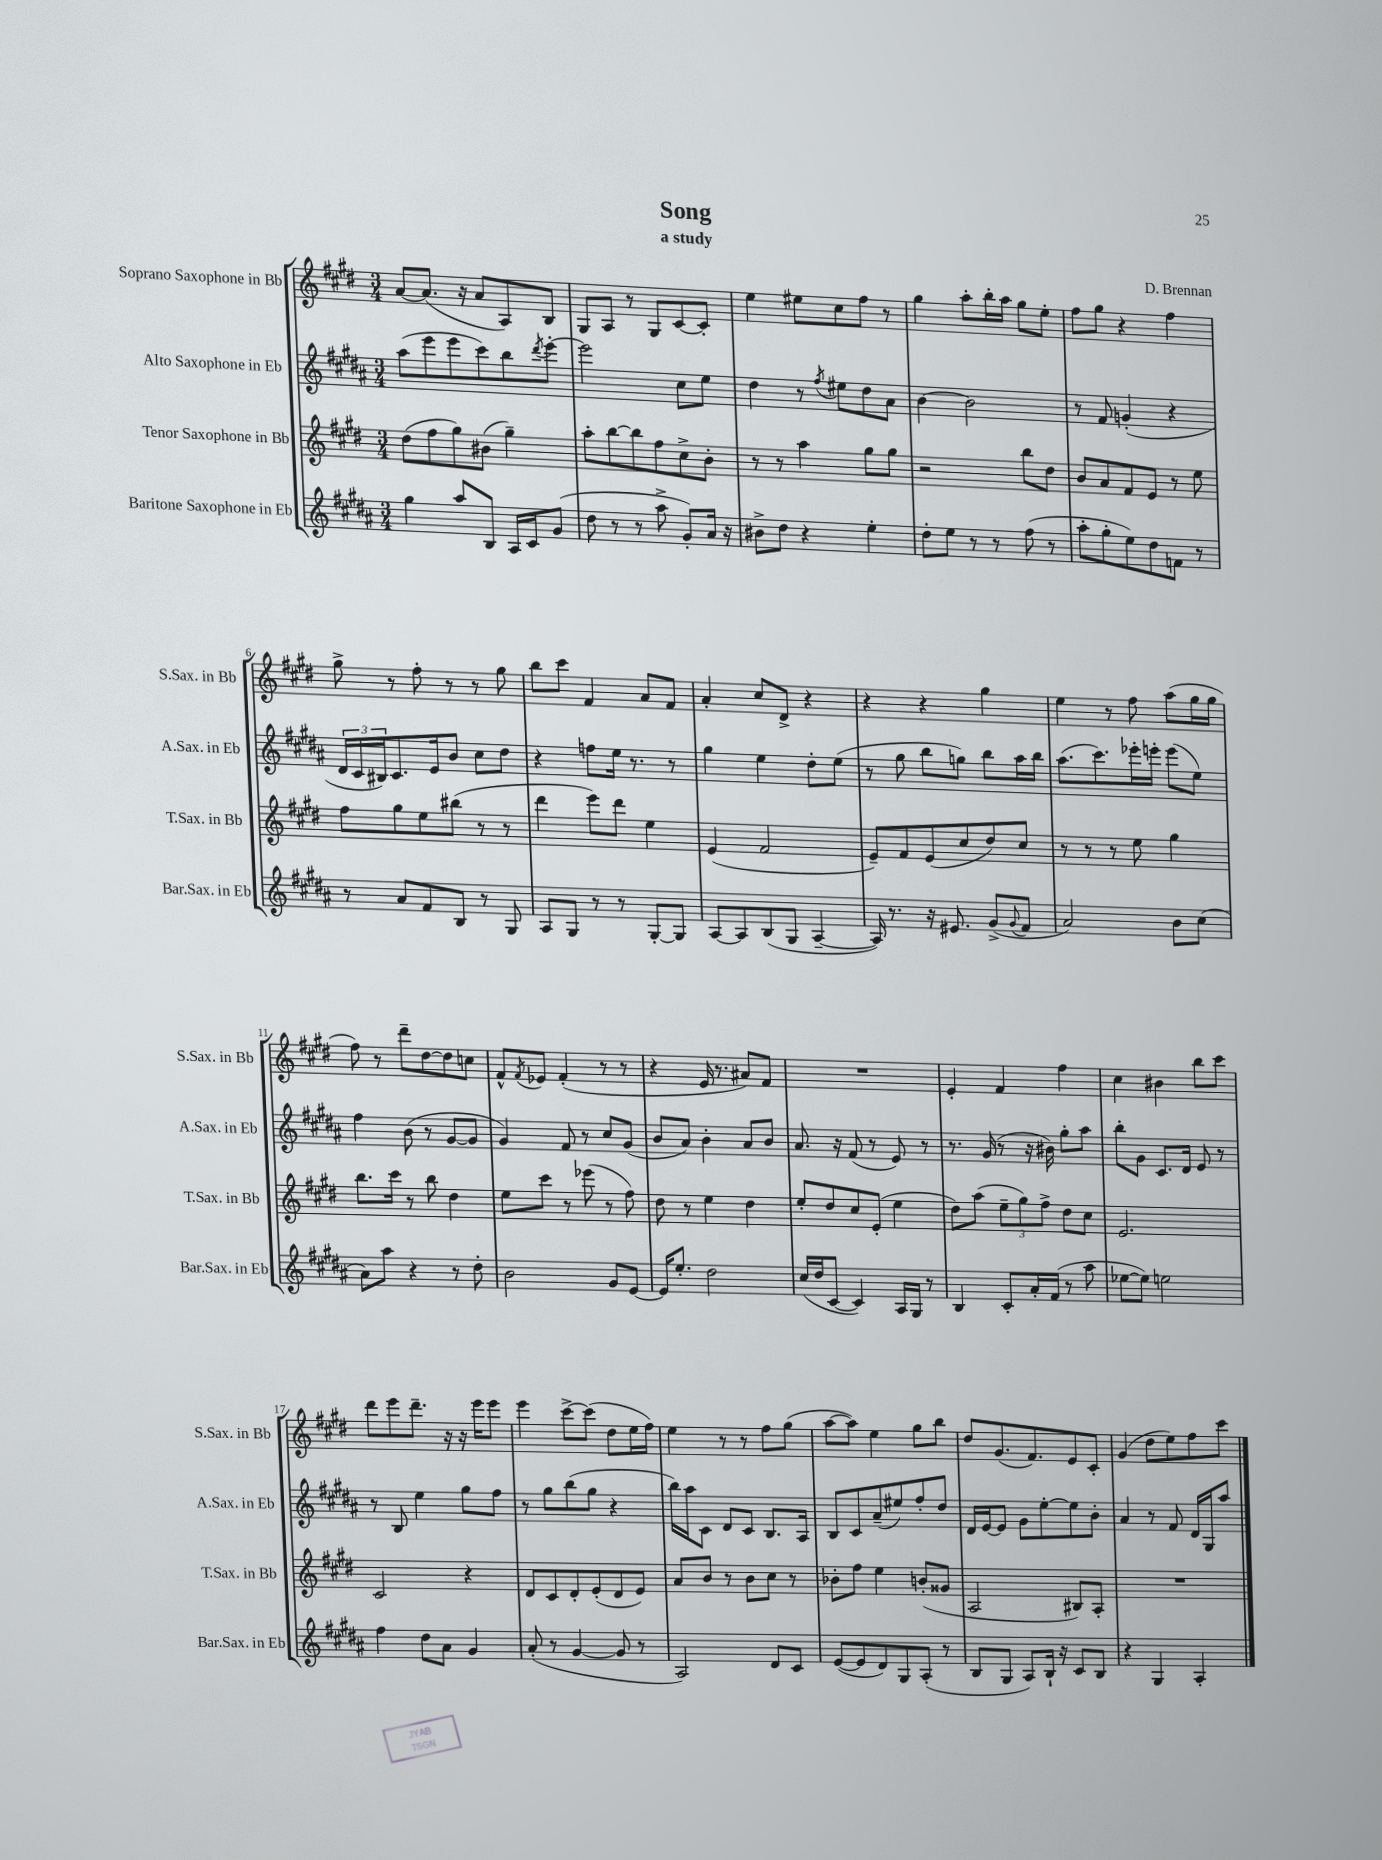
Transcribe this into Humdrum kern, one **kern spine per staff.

**kern	**kern	**kern	**kern
*staff4	*staff3	*staff2	*staff1
*clefG2	*clefG2	*clefG2	*clefG2
*k[f#c#g#d#a#]	*k[f#c#g#d#]	*k[f#c#g#d#a#]	*k[f#c#g#d#]
*M3/4	*M3/4	*M3/4	*M3/4
4gg#\	(8dd#\L	(8aa#\L	[8a/L
.	8ff#\	8eee\	(8.a/]J
8aa#/L	8gg#\)	8eee\	.
.	.	.	16r
8B/J	(8b#\J	8ccc#\)	8a/L
16A#/LL	4gg#~\)	8bb\	8A/)
16c#/J	.	.	.
.	.	8qddd#/	.
(8g#/J	.	[8eee'\J	8B/J
=	=	=	=
8dd#\	8aa'\L	2eee\]	8G#/L
8r	[8bb\	.	8A/J
8r	8bb\]	.	8r
8aa#^\	8ff#\	.	8G#/L
8g#'/L)	8cc#^\	8cc#\L	[8c#/
16a#/Jk	8b'\J	8ee\J	8c#'/]J
16r	.	.	.
=	=	=	=
8b#^\L	8r	4dd#\	4ee\
8dd#\J	8r	.	.
4r	4aa\	8r	8ee#\L
.	.	8qff#/	.
.	.	8ee#\L	8cc#\
4ee'\	8gg#\L	8dd#\	8ff#\J
.	8gg#\J	8a#\J	8r
=	=	=	=
8dd#'\L	2r	[4b\	4gg#\
8ee\J	.	.	.
8r	.	2b\]	8aa'\L
8r	.	.	16bb'\L
.	.	.	16aa\JJ
(8ff#\	8bb\L	.	8gg#\L
8r	8dd#\J	.	8ee'\J
=	=	=	=
8aa#'\L	8b/L	8r	8ff#\L
8gg#'\	8a/	8f#/	8gg#\J
8ee\)	8f#/	(4g'/	4r
8dd#\	8e/J	.	.
8f\J	8r	4r	4ff#\
8r	8ee\	.	.
=	=	=	=
8r	8ff#\L	24d#/LL	8gg#^\
.	.	24c#/	.
.	.	24B#/J)	.
8a#/L	8gg#\	8.c#/	8r
8f#/	8ee\	.	8ff#'\
.	.	16e/k	.
8B/J	(8bb#\J	8b/J	8r
8r	8r	8cc#\L	8r
8G#/	8r	8dd#\J	8gg#\
=	=	=	=
8A#/L	4ddd#\	4r	8bb\L
8G#/J	.	.	8ccc#\J
8r	8eee\L)	8ff\L	4f#/
8r	8ddd#\J	16ee\Jk	.
.	.	8.r	.
[8G#'/L	4ee\	.	8a/L
8G#/]J	.	8r	8f#/J
=	=	=	=
[8A#/L	(4e/	4gg#\	4a'/
8A#/]	.	.	.
(8B/	2f#/	4ee\	8cc#/L
8G#/J	.	.	8d#^/J
[4A#~/	.	8dd#'\L	4r
.	.	(8ee\J	.
=	=	=	=
16A#/])	8e~/L)	8r	4r
8.r	.	.	.
.	8f#/	8gg#\	.
16r	(8e/	8bb\L	4r
8.e#/	.	.	.
.	8cc#/	8gg\J)	.
(8g#^/L	8dd#/)	8bb\L	4gg#\
8qqg#/	.	.	.
8f#/J	8cc#/J	16aa#\L	.
.	.	16bb\JJ	.
=	=	=	=
2a#/)	8r	(8.aa#\L	4ee\
.	8r	.	.
.	.	8.ccc#\)	.
.	8r	.	8r
.	8ee\	16eee-'\L	8ff#\
.	.	16eee'\JJ	.
8b\L	4gg#\	(8eee\L	(8aa\L
(8cc#\J	.	8ee\J)	16gg#\L
.	.	.	16gg#\JJ
=	=	=	=
8a#\L)	8.bb\L	4ff#\	8ff#\)
8aa#\J	.	.	8r
.	16ccc#\Jk	.	.
4r	8r	(8b\	8ddd#~\L
.	8bb\	8r	[8dd#\
8r	4dd#\	[8g#/L	8dd#\]
8dd#'\	.	8g#/]J	8cc\J
=	=	=	=
2b\	8ee\L	4g#/)	8f#^^/L
.	.	.	8qf#/
.	8ccc#\J	.	8e-/J
.	8r	8f#/	(4f#'/
.	(8eee-\	8r	.
8g#/L	8r	8cc#/L	8r
[8e/J	8ff#\)	(8g#/J	8r
=	=	=	=
16e/]LK	8dd#\	8b/L	4r
8.ee'/J	.	.	.
.	8r	8a#/J)	.
2dd#\	4ee\	4b'\	16e/
.	.	.	8.r
.	4dd#\	8a#/L	8a#/L)
.	.	8b/J	8f#/J
=	=	=	=
(16cc#/LL	8ee'/L	8.a#/	2.r
16dd#/J	.	.	.
[8c#/J	8dd#/	.	.
.	.	16r	.
4c#/])	8cc#/	(8f#/	.
.	(8e'/J	8r	.
16A#/LL	4ee\	8e/)	.
16G#/JJ	.	.	.
8r	.	8r	.
=	=	=	=
4B/	8dd#\L)	8.r	4e'/
.	(8aa\J	.	.
.	.	(16g#/	.
8c#'/L	12ee~\L	8r	4f#/
.	12gg#\)	.	.
16a#'/L	.	16r	.
.	12ff#^\J	.	.
(16f#/JJ	.	16b#\)	.
8r	8dd#\L	8gg#'\L	4ff#\
8aa#\	8cc#\J	8aa#\J	.
=	=	=	=
[8ee-\L	2.e/	8bb'\L	4cc#\
8ee-\]J)	.	8g#\J	.
2ee\	.	8.c#/L	4b#\
.	.	16d#/Jk	.
.	.	8e/	8bb\L
.	.	8r	8ccc#\J
=	=	=	=
4ff#\	2c#/	8r	8ddd#\L
.	.	8B/	8eee\
8dd#\L	.	4ee\	8.ddd#~\J
8a#\J	.	.	.
.	.	.	16r
4g#/	4r	8gg#\L	16r
.	.	.	16eee\LK
.	.	8ff#\J	8eee\J
=	=	=	=
(8a#'/	8d#/L	8r	4eee\
8r	8c#/	8gg#\L	.
[4g#/	8d#'/	(8bb\	[8ccc#^\L
.	(8e'/	8gg#\J	(8ccc#\]J
8g#/]	8d#/	4r	8dd#\L
8r	8e/J)	.	16ee\L
.	.	.	16ff#\JJ)
=	=	=	=
2A#/)	8a/L	16bb\LL)	4ee\
.	.	16aa#\J	.
.	8b/J	8c#\J	.
.	8r	8d#/L	8r
.	8b\L	8c#/J	8r
8d#/L	8cc#\J	8.B/L	8ff#\L
8c#/J	8r	.	(8gg#\J
.	.	16A#/Jk	.
=	=	=	=
([8e/L	8b-'\L	8B/L	[8aa\L
8e/]	8ff#\J	8c#/	8aa\]J)
8d#/)	4ee\	(8a#~/	4ee\
8G#/	.	8ee#/)	.
(8A#'/J	(8b'/L	8ff#'/	8gg#\L
8r	8g##/J	8dd#/J	8bb\J
=	=	=	=
8B/L	2A/	16d#/LL	8dd#/L
.	.	[16e/J	.
8G#/J	.	8e/]J	(8.g#/
8A#/L)	.	8g#\L	.
.	.	.	8.f#/)
16B`/Jk	.	[8ee'\	.
16r	.	.	.
8c#/L	8B#/L)	8ee\]	8e/
8B/J	8A'/J	8b'\J	8c#'/J
=	=	=	=
4r	2.r	4a#/	(4g#/
4G#/	.	8r	8dd#\L
.	.	8f#/	8ee\)
4A#'/	.	16d#/LL	8ff#\
.	.	16G#/J	.
.	.	8aa#/J	8ccc#\J
==	==	==	==
*-	*-	*-	*-
